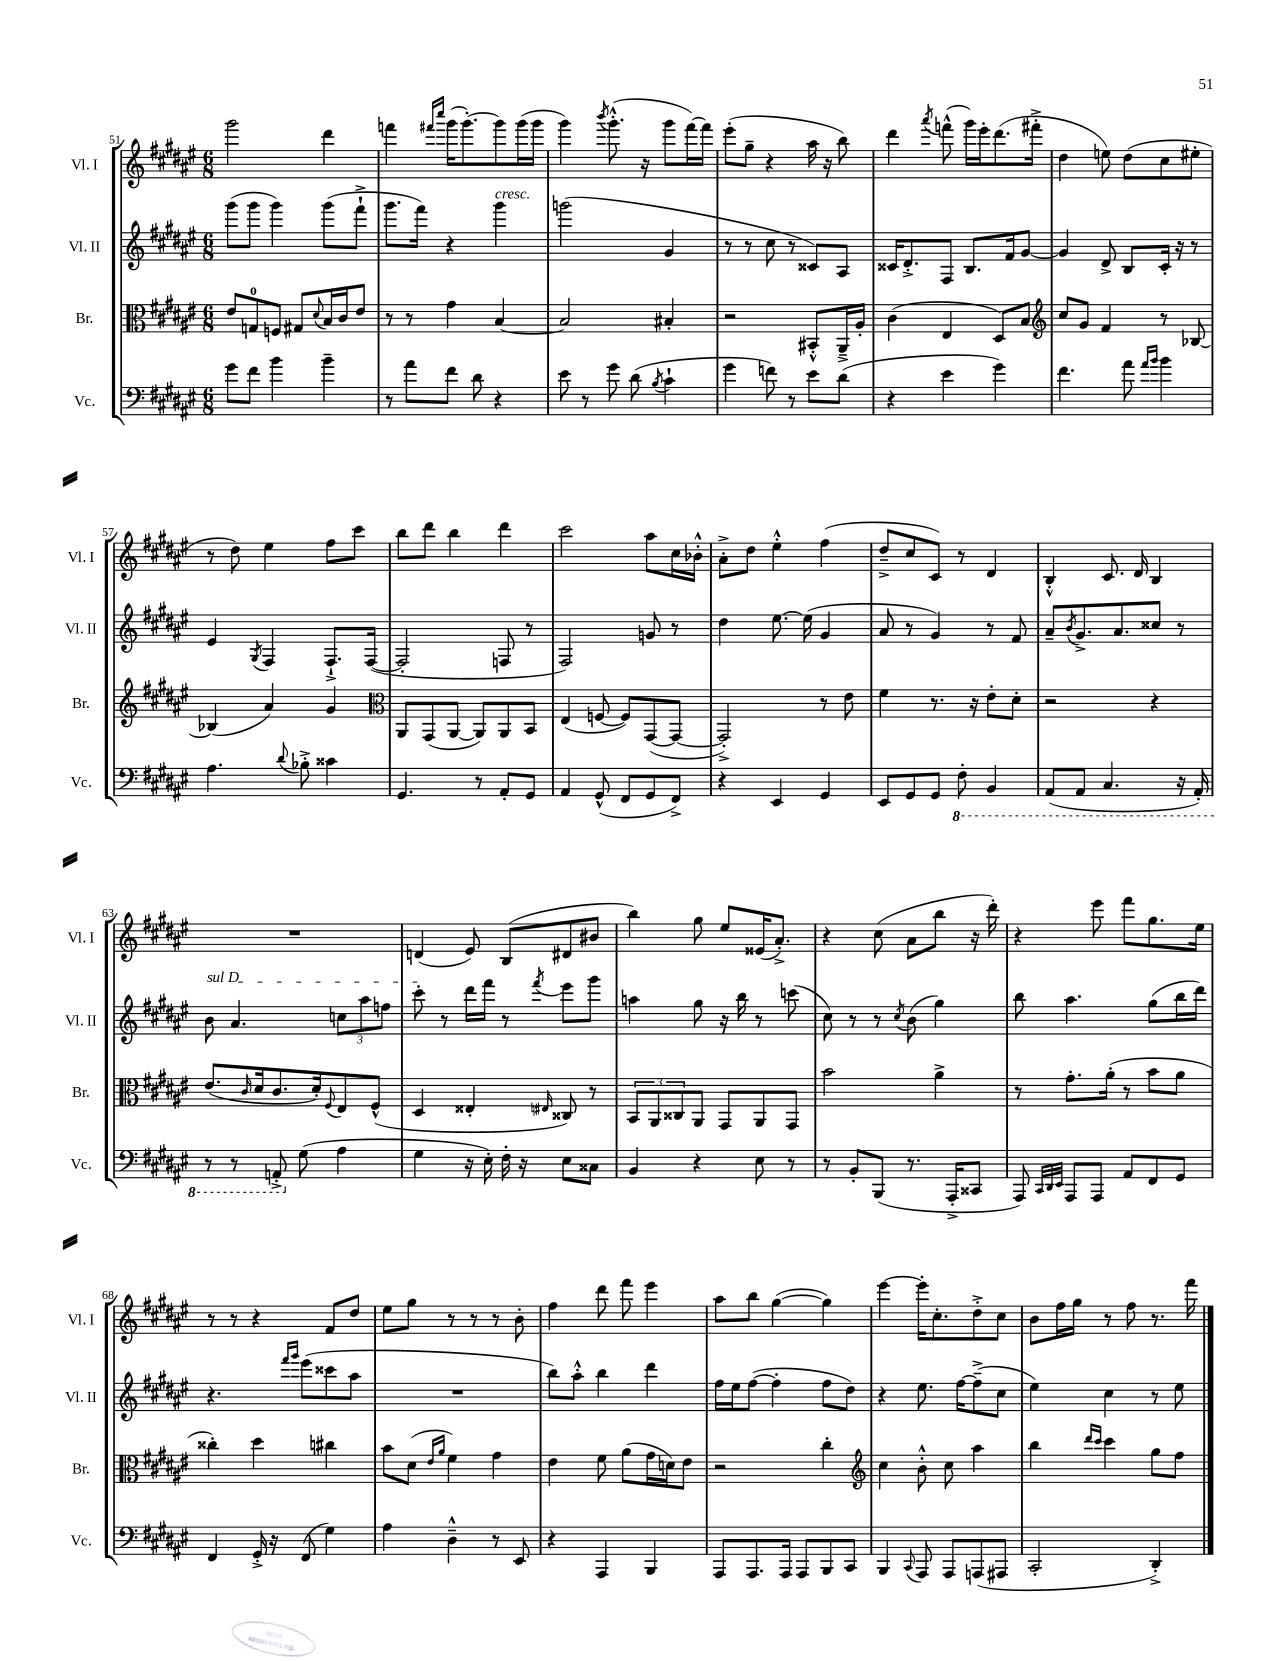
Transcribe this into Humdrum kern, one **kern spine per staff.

**kern	**kern	**kern	**kern
*part4	*part3	*part2	*part1
*staff4	*staff3	*staff2	*staff1
*I"Vc.	*I"Br.	*I"Vl. II	*I"Vl. I
*I'Vc.	*I'Br.	*I'Vl. II	*I'Vl. I
*clefF4	*clefC3	*clefG2	*clefG2
*k[f#c#g#d#a#e#]	*k[f#c#g#d#a#e#]	*k[f#c#g#d#a#e#]	*k[f#c#g#d#a#e#]
*M6/8	*M6/8	*M6/8	*M6/8
=51	=51	=51	=51
8g#\L	8e#/L	(8ggg#\L	2ggg#\
8f#\J	8Gn/	8ggg#\J	.
4b\	8Fn/J	4ggg#\)	.
.	8G#X/L	.	.
.	8qqd#/	.	.
4b~\	16B/L	(8ggg#\L	4ddd#\
.	16c#/J	.	.
.	8e#/J	8fff#`^\J	.
=52	=52	=52	=52
8r	8r	8.ggg#\L	4fffn\
8a#\L	8r	.	.
.	.	16fff#\Jk)	.
.	.	.	16qqfff#X/LL
.	.	.	16qqcccc#/JJ
8f#\J	4g#\	4r	(16ggg#\KL
.	.	.	[8.ggg#'\)
8d#\	.	.	.
!	!	!LO:TX:a:i:t=cresc.	!
4r	[4B/	4ggg#\	8ggg#\]
.	.	.	(16ggg#\L
.	.	.	16ggg#\JJ
=53	=53	=53	=53
8e#\	2B/]	(2gggn\	4ggg#\)
8r	.	.	.
.	.	.	8qbbb/
8g#\	.	.	(8.ggg#'^^\
(8d#\	.	.	.
.	.	.	16r
8qB/	.	.	.
4c#`\	4B#X'/	4g#/	8ggg#\L
.	.	.	[16fff#\L)
.	.	.	16fff#\JJ]
=54	=54	=54	=54
4g#\	2r	8r	(8eee#'\L
.	.	8r	8gg#~\J
8fn\)	.	8cc#\	4r
8r	.	8r	.
8e#\L	8BB#X'^^/L	8c##X/L)	16aa#\
.	.	.	16r
(8d#\J	16AA#~^/L	8A#/J	8bb\)
.	16A#'/JJ	.	.
=55	=55	=55	=55
4r	(4c#\	16c##X/KL	4ddd#\
.	.	8.d#'^/	.
.	.	.	8qaaa#/
4e#\	4E#/	8F#/J	(8fffn^^\
.	.	8.B/L	16ggg#\LL)
.	.	.	16eee#'\J
4g#\)	8D#/L)	.	(8.ddd#\
.	.	16f#/k	.
.	8B/J	[8g#/J	.
.	.	.	16fff#X'^\Jk
=56	=56	=56	=56
*	*clefG2	*	*
4.f#\	8cc#/L	4g#/]	4dd#\
.	8g#/J	.	.
.	4f#/	8d#^/	8een\)
8a#\	.	8B/L	(8dd#\L
16qqa#/LL	.	.	.
16qqb/JJ	.	.	.
4b\	8r	16c#'/Jk	8cc#\
.	.	16r	.
.	[8B-X/	8r	8ee#X'\J
!!LO:LB:g=z
=57	=57	=57	=57
4.A#\	(4B-X/]	4e#/	8r
.	.	.	8dd#\)
.	.	8qG#/	.
.	4a#/)	4F#/	4ee#\
8qqd#/	.	.	.
8B-X'^\	.	.	.
4c##X\	4g#/	8.F#`^/L	8ff#\L
.	.	.	8ccc#\J
.	.	([16F#/Jk	.
=58	=58	=58	=58
*	*clefC3	*	*
4.GG#/	8AA#/L	2F#'/]	8bb\L
.	(8GG#/	.	8ddd#\J
.	[8AA#/J	.	4bb\
8r	8AA#/L])	.	.
8AA#'/L	8AA#/	8Fn/	4ddd#\
8GG#/J	8BB/J	8r	.
=59	=59	=59	=59
4AA#/	(4E#/	2F#/)	2ccc#\
(8GG#^^/	[8Fn/	.	.
8FF#/L	8F/L])	.	.
8GG#/	([8GG#/	8gn/	8aa#\L
8FF#^/J)	8GG#/J_	8r	16cc#\L
.	.	.	16b-X'^^\JJ
=60	=60	=60	=60
4r	2GG#'^/])	4dd#\	8a#'^\L
.	.	.	8dd#\J
4EE#/	.	[8.ee#\	4ee#'^^\
.	.	(16ee#\]	.
4GG#/	8r	4g#/	(4ff#\
.	8e#\	.	.
=61	=61	=61	=61
8EE#/L	4f#\	8a#/	8dd#~^/L
8GG#/	.	8r	8cc#/
8GG#/J	8.r	4g#/)	8c#/J)
*8ba	*	*	*
8FF#'\	.	.	8r
.	16r	.	.
4BBB/	8e#'\L	8r	4d#/
.	8d#'\J	8f#/	.
=62	=62	=62	=62
(8AAA#/L	2r	8a#~/L	4B'^^/
.	.	8qb/	.
8AAA#/J	.	8.g#^/	.
4.CC#/	.	.	8.c#/
.	.	8.a#/	.
.	.	.	16d#/
.	4r	8cc##X/J	4B/
16r	.	8r	.
16AAA#'/)	.	.	.
!!LO:LB:g=z
=63	=63	=63	=63
!	!	!LO:TX:a:i:t=sul D	!
8r	(8.e#/L	8b\	2.r
8r	.	4.a#/	.
.	16qqc#/	.	.
.	16d#/k	.	.
8AAAn'^/	8.c#/	.	.
*X8ba	*	*	*
(8G#\	.	.	.
.	16d#'/k)	.	.
.	8qqF#/	.	.
4A#\	8E#/	12ccn\L	.
.	.	12aa#\	.
.	(8F#^^/J	.	.
.	.	12ffn\J	.
=64	=64	=64	=64
4G#\	4D#/	8ccc#'\	(4dn/
.	.	8r	.
16r	4E##X'/	16ddd#\LL	8e#/)
16E#'\)	.	16fff#\JJ	.
16F#'\	.	8r	(8B/L
16r	.	.	.
.	16qqE#X/	8qfff#/	.
8E#\L	8C##X/)	8eee#\L	8d#X/
8C##X\J	8r	8ggg#\J	8b#X/J
=65	=65	=65	=65
4BB/	12BB/L	4aan\	4bb\)
.	12AA#/	.	.
.	12C##X/	.	.
4r	8AA#/J	8gg#\	8gg#\
.	8GG#/L	16r	8ee#/L
.	.	16bb\	.
8E#\	8AA#/	8r	(16e##X/K
.	.	.	8.a#'^/J)
8r	8GG#/J	(8cccn\	.
=66	=66	=66	=66
8r	2b\	8cc#\)	4r
8BB'/L	.	8r	.
(8BBB/J	.	8r	(8cc#\
.	.	8qcc#/	.
8.r	.	(8b\	8a#\L
.	4a#^\	4gg#\)	8bb\J
16AAA#'^/KL	.	.	.
8CC##X/J	.	.	16r
.	.	.	16ddd#'\)
=67	=67	=67	=67
8AAA#/)	8r	8bb\	4r
32qqCC#/LLL	.	.	.
32qqDD#/	.	.	.
32qqEE#/JJJ	.	.	.
8AAA#/L	8.g#'\L	4.aa#\	.
8AAA#/J	.	.	8eee#\
.	(16a#'\Jk	.	.
8AA#/L	8r	.	8fff#\L
8FF#/	8b\L	(8gg#\L	8.gg#\
8GG#/J	8a#\J	16bb\L	.
.	.	16ddd#\JJ)	16ee#\Jk
!!LO:LB:g=z
=68	=68	=68	=68
4FF#/	4cc##X'\)	4.r	8r
.	.	.	8r
16GG#'^/	4dd#\	.	4r
16r	.	.	.
.	.	16qqfff#/LL	.
.	.	16qqggg#/JJ	.
(8FF#/	.	(8eee#\L	.
4G#\)	4cc#X\	8ccc##X\	8f#/L
.	.	8aa#\J	8dd#/J
=69	=69	=69	=69
4A#\	8b\L	2.r	8ee#\L
.	(8d#\J	.	8gg#\J
.	16qqe#/LL	.	.
.	16qqa#/JJ	.	.
4D#~^^\	4f#\)	.	8r
.	.	.	8r
8r	4g#\	.	8r
8EE#/	.	.	8b'\
=70	=70	=70	=70
4r	4e#\	8bb\L)	4ff#\
.	.	8aa#'^^\J	.
4AAA#/	8f#\	4bb\	8ddd#\
.	(8a#\L	.	8fff#\
4BBB/	16g#\L	4ddd#\	4eee#\
.	16dn\J)	.	.
.	8e#\J	.	.
=71	=71	=71	=71
8AAA#/L	2r	16ff#\LL	8aa#\L
.	.	16ee#\J	.
8.AAA#/	.	([8ff#\J	8bb\J
.	.	4ff#'\]	([4gg#\
16AAA#/Jk	.	.	.
8AAA#/L	.	.	.
8BBB/	4cc#'\	8ff#\L	4gg#\])
8CC#/J	.	8dd#\J)	.
=72	=72	=72	=72
*	*clefG2	*	*
4BBB/	4cc#\	4r	[4eee#\
8qqCC#/	.	.	.
8AAA#/	8b'^^\	8.ee#\	16eee#'\KL]
.	.	.	8.cc#'\
8AAA#/L	8cc#\	.	.
.	.	[16ff#\KL	.
(8AAAn/	4aa#\	(8ff#~^\]	8dd#'^\
8AAA#X/J	.	8cc#\J	8cc#\J
=73	=73	=73	=73
2CC#'/	4bb\	4ee#\)	8b\L
.	.	.	16ff#\L
.	.	.	16gg#\JJ
.	16qqddd#/LL	.	.
.	16qqccc#/JJ	.	.
.	4ccc#\	4cc#\	8r
.	.	.	8ff#\
4DD#'^/)	8gg#\L	8r	8.r
.	8ff#\J	8ee#\	.
.	.	.	16fff#\
==	==	==	==
*-	*-	*-	*-
